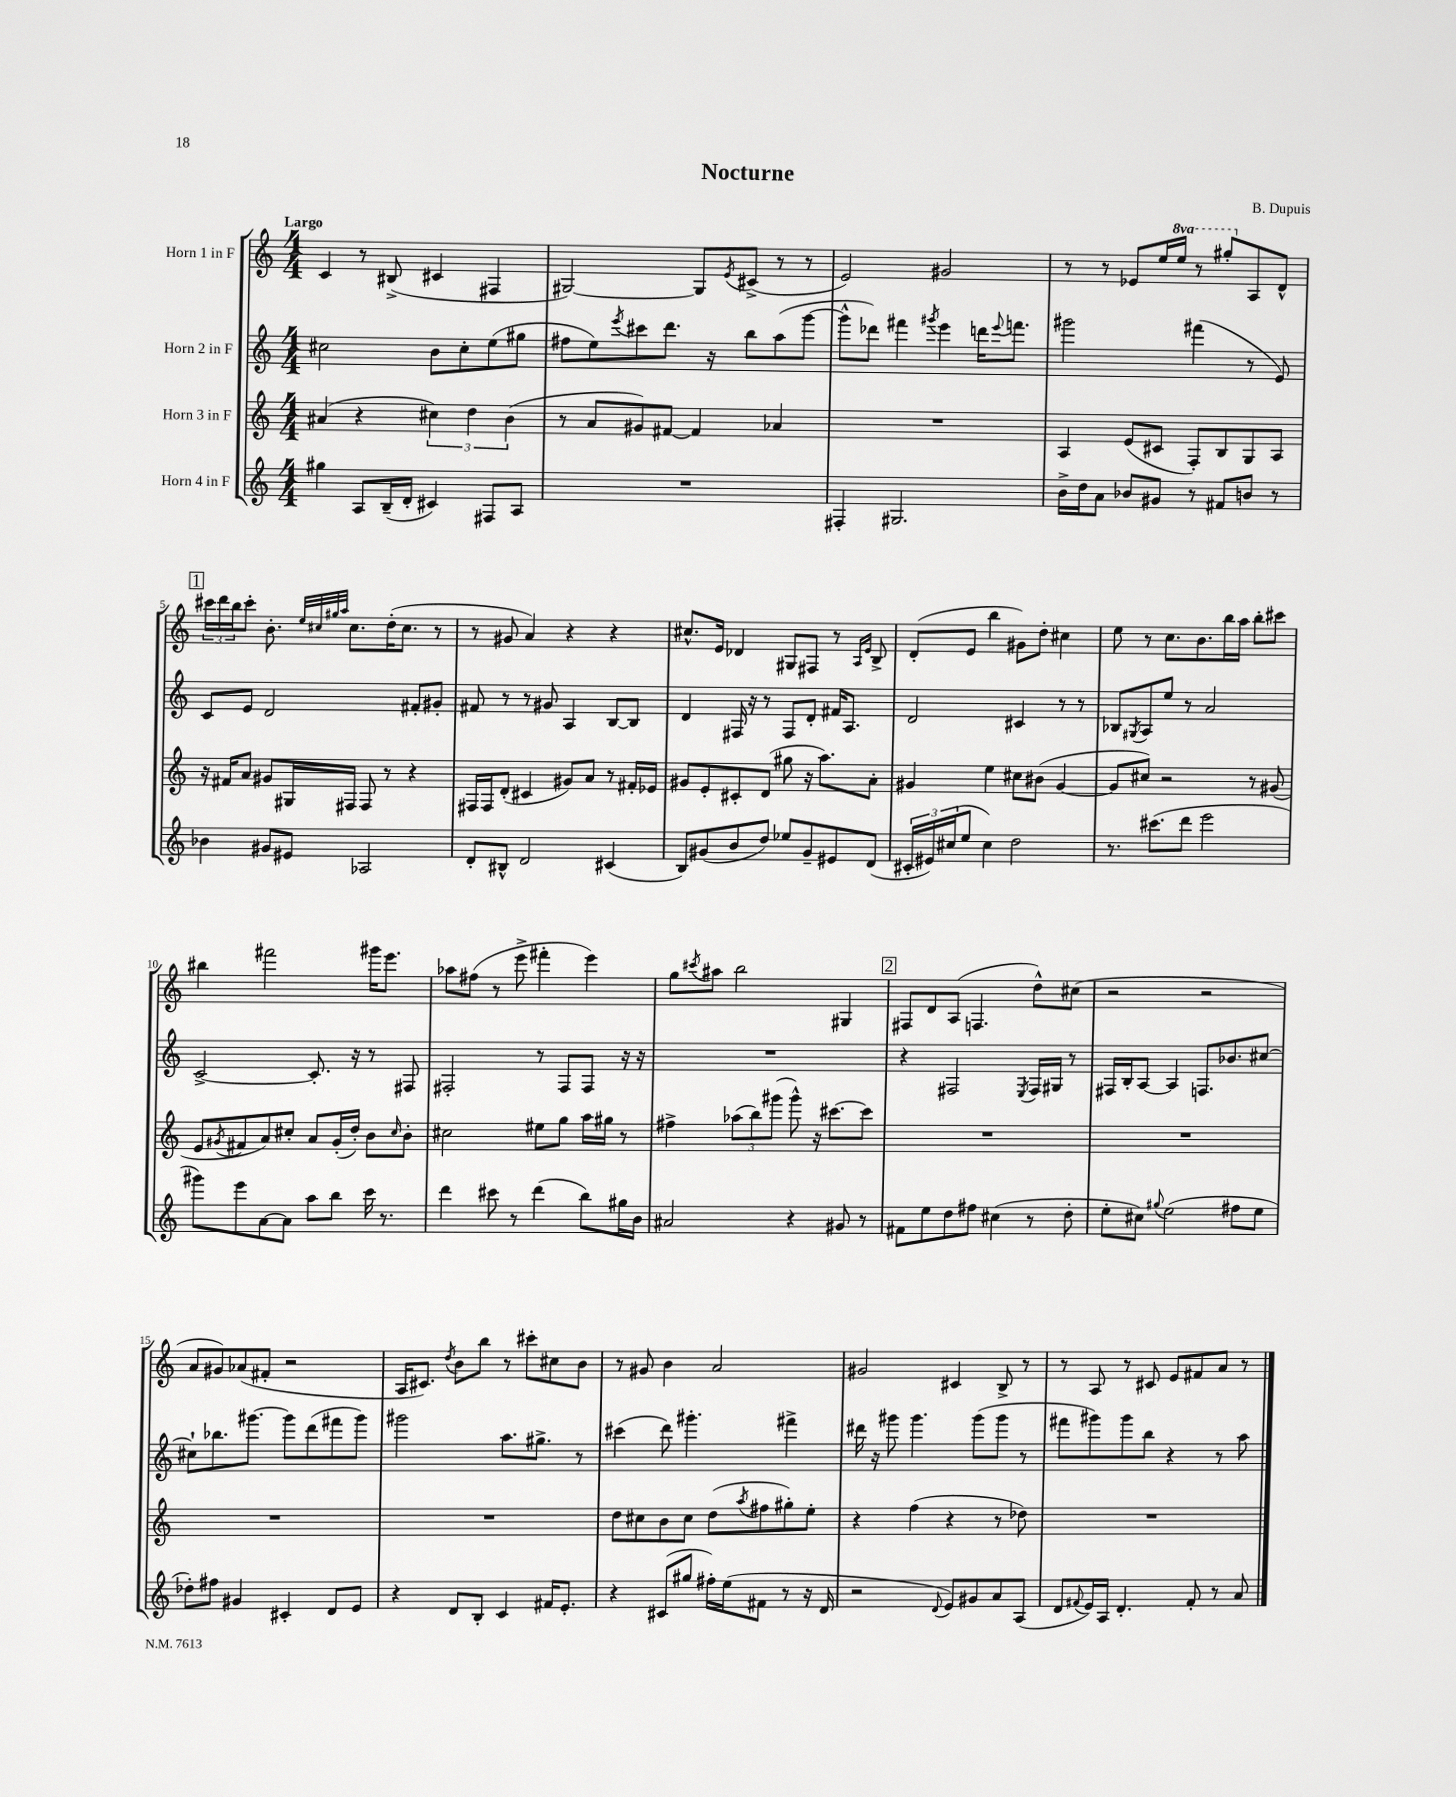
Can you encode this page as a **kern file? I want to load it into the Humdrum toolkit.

**kern	**kern	**kern	**kern
*staff4	*staff3	*staff2	*staff1
*clefG2	*clefG2	*clefG2	*clefG2
*k[]	*k[]	*k[]	*k[]
*M4/4	*M4/4	*M4/4	*M4/4
4gg#	(4a#	2cc#	4c
8A	4r	.	8r
(16B~	.	.	(8B#^
16d'	.	.	.
4c#)	6cc#)	8b	4c#
.	.	8cc#'	.
.	6dd	.	.
8F#	.	(8ee	4F#
.	(6b	.	.
8A	.	8gg#	.
=	=	=	=
1r	8r	8ff#	[2G#)
.	8a	8ee)	.
.	.	8qeee	.
.	8g#)	8ccc#	.
.	[8f#	8.ddd	.
.	4f#]	.	8G#]
.	.	16r	.
.	.	.	8qe
.	.	8bb	(8c#^
.	4a-	(8aa	8r
.	.	[8ggg	8r
=	=	=	=
4F#'	1r	8ggg^^]	2e)
.	.	8ddd-)	.
2.G#	.	4fff#	.
.	.	8qggg#	.
.	.	4eee	2g#
.	.	16ddd	.
.	.	8qqeee	.
.	.	8.fff	.
=	=	=	=
16b^	4A	2ggg#	8r
16dd	.	.	.
8a	.	.	8r
8b-	(8e	.	8e-
8g#	8c#	.	16ee
.	.	.	16eee
8r	8F')	(4fff#	8r
8f#	8B	.	8ggg#'
8b	8G	8r	8A
8r	8A	8e)	8d^^
=	=	=	=
4b-	16r	8c	24ccc#
.	.	.	24ddd
.	16f#	.	.
.	.	.	24bb
.	8a	8e	8ccc#'
8g#	8g#	2d	8.b'
8e#	16G#	.	.
.	.	.	32qqee
.	.	.	32qqcc#
.	.	.	32qqgg#
.	.	.	32qqaa
.	16F#	.	8.cc#
2A-	8F#	.	.
.	8r	.	(16dd'
.	.	.	8.cc#
.	4r	8f#'	.
.	.	8g#'	8r
=	=	=	=
8d'	16F#	8f#	8r
.	16F#	.	.
8B#^^	(8d'	8r	8g#
2d	4c#	8r	4a)
.	.	8g#	.
.	8g#)	4A	4r
.	8a	.	.
(4c#	8r	[8B	4r
.	16f#'	8B]	.
.	16e-	.	.
=	=	=	=
8B)	8g#	4d	8.cc#^^
(8g#	8e'	.	.
.	.	.	16e
8b	8c#'	16F#	4d-
.	.	16r	.
8dd)	(8d	8r	.
8ee-	8gg#	8F#	8G#
8g#~	16r	8d'	8F#
.	8.aa)	.	.
8e#	.	16f#	8r
.	.	8.A	.
.	.	.	16qqA
.	.	.	16qqe
(8d	8a'	.	8B^
=	=	=	=
24c#'	4g#	2d	(8d'
24e#)	.	.	.
(24cc#	.	.	.
8ee	.	.	8e
4cc#)	4ee	.	4bb
2dd	8cc#	4c#	8g#)
.	(8b#	.	8dd'
.	[4g#	8r	4cc#
.	.	8r	.
=	=	=	=
8.r	8g#]	8B-	8ee
.	.	8qG#	.
.	8cc#)	8A	8r
(8.ccc#	.	.	.
.	2r	8ee	8.cc
8ddd	.	8r	.
.	.	.	8.b
2eee	.	2a	.
.	.	.	16bb
.	.	.	16aa
.	8r	.	8bb'
.	(8g#	.	8ccc#
=	=	=	=
8ggg#)	8e	[2c^	4bb#
.	8qg#	.	.
8eee	8f#	.	.
[8a	8a)	.	2fff#
8a]	8cc#'	.	.
8aa	8a	8.c']	.
8bb	(16g#'	.	.
.	16dd')	16r	.
16ccc	8b	8r	16ggg#
8.r	.	.	8.eee
.	16qqcc#	.	.
.	8b'	8F#	.
=	=	=	=
4ddd	2cc#	2F#'	8aa-
.	.	.	(8ff#
8ccc#	.	.	8r
8r	.	.	8eee^
(4ddd	8ee#	8r	4fff#'
.	8gg	8F#	.
8bb)	16aa	8F#	4eee)
.	16gg#	.	.
16gg#	8r	16r	.
16b	.	16r	.
=	=	=	=
2a#	4ff#^	1r	8gg
.	.	.	8qccc#
.	.	.	8aa#
.	(12aa-	.	2bb
.	12bb)	.	.
.	(12ggg#	.	.
4r	8ggg#^^)	.	.
.	16r	.	.
.	[8.ccc#	.	.
8g#	.	.	4G#
8r	8ccc#]	.	.
=	=	=	=
8f#	1r	4r	8F#
8ee	.	.	8d
8dd	.	2F#	(8A
8ff#	.	.	4.F
(4cc#	.	.	.
.	.	8qE	.
8r	.	16F#	8dd^^)
.	.	16G#	.
8dd'	.	8r	(8cc#
=	=	=	=
8ee'	1r	16F#	2r
.	.	16B'	.
8cc#)	.	[8A	.
8qqgg#	.	.	.
(2ee	.	4A]	.
.	.	8.F	2r
.	.	8.b-	.
8ff#	.	.	.
8ee	.	[8cc#	.
=	=	=	=
8dd-')	1r	8cc#`]	8a
8ff#	.	8.bb-	8g#)
4g#	.	.	(8a-
.	.	[8.ggg#	.
.	.	.	8f#'
4c#'	.	8ggg#]	2r
.	.	(8ddd	.
8d	.	8fff#	.
8e	.	8ggg#)	.
=	=	=	=
4r	1r	2ggg#	16A
.	.	.	8.c#)
.	.	.	8qdd
8d	.	.	8b
8B'	.	.	8bb
4c	.	8.aa	8r
.	.	.	8ccc#'
.	.	8.gg#^	.
16f#	.	.	8cc#
8.e'	.	.	.
.	.	8r	8b
=	=	=	=
4r	8dd	(4ccc#	8r
.	8cc#	.	8g#
(8c#	8b	8ddd)	4b
8gg#	8cc#	4.ggg#'	.
16ff#')	(8dd	.	2a
(16ee	.	.	.
.	8qaa	.	.
8f#	8ff#	.	.
8r	8gg#')	4fff#^	.
16r	8ee'	.	.
16d	.	.	.
=	=	=	=
2r	4r	16ddd#	2g#
.	.	16r	.
.	.	8ggg#	.
.	(4ff	4.ggg#	.
8qqd	.	.	.
8e)	4r	.	4c#
8g#	.	(8ggg#	.
8a	8r	8ggg#	8B^
(8A	8dd-)	8r	8r
=	=	=	=
8d	1r	8fff#	8r
8qqf#	.	.	.
16e)	.	8ggg#)	8A
16A	.	.	.
4.d'	.	8ggg#	8r
.	.	8bb	8c#
.	.	4r	8e
8f#'	.	.	8f#
8r	.	8r	8a
8a	.	8aa	8r
==	==	==	==
*-	*-	*-	*-
